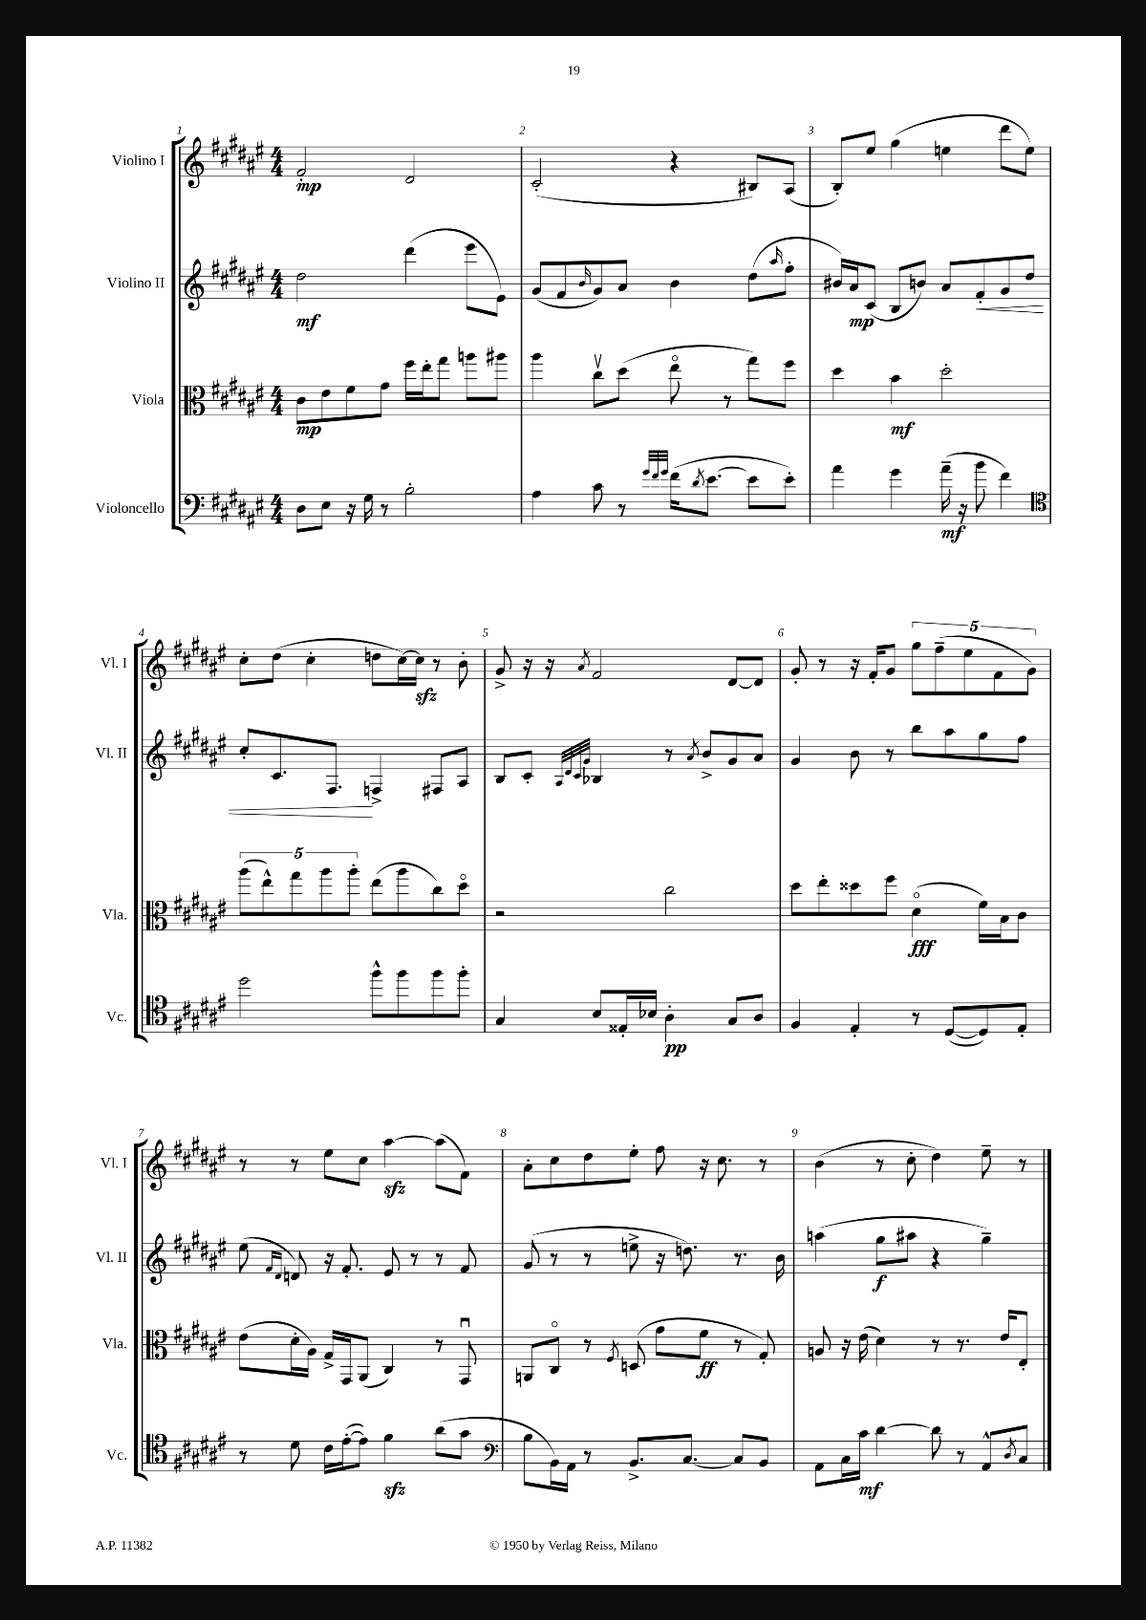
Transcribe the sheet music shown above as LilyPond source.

<<
\new StaffGroup <<
\new Staff = "s0" \with { instrumentName = "Violino I" shortInstrumentName = "Vl. I" } {
    \clef treble \key fis \major \numericTimeSignature \time 4/4
    fis'2-.\mp dis'2 |
    cis'2-.( r4 bis8) ais8( |
    b8-.) eis''8 gis''4( e''4 dis'''8 e''8) |
    cis''8-. dis''8( cis''4-. d''8 cis''16~) cis''16\sfz r8 b'8-. |
    gis'8-> r16 r16 \acciaccatura { ais'8 } fis'2 dis'8~ dis'8 |
    gis'8-. r8 r16 fis'16-. gis'8 \tuplet 5/4 { gis''8 fis''8--( eis''8 fis'8 gis'8) } |
    r8 r8 eis''8 cis''8 ais''4~\sfz ais''8( fis'8) |
    ais'8-. cis''8 dis''8 eis''8-. fis''8 r16 cis''8. r8 |
    b'4( r8 cis''8-. dis''4) eis''8-- r8 \bar "|." |
}
\new Staff = "s1" \with { instrumentName = "Violino II" shortInstrumentName = "Vl. II" } {
    \clef treble \key fis \major \numericTimeSignature \time 4/4
    dis''2\mf dis'''4( eis'''8 eis'8) |
    gis'8( fis'8 \grace { b'16 } gis'8) ais'8 b'4 dis''8( \grace { ais''16 } fis''8-. |
    bis'16) ais'16\mp cis'8( b8 b'8) ais'8 fis'8-.\< gis'8 dis''8 |
    cis''8-. cis'8. fis8.\! f4-> fis8 ais8 |
    b8 cis'8-. \grace { ais32 dis'32 cis'32 gis'32 } bes4 r8 \acciaccatura { ais'8 } b'8-> gis'8 ais'8 |
    gis'4 b'8 r8 b''8 ais''8 gis''8 fis''8 |
    eis''8( \grace { fis'16 dis'16 } d'8) r16 fis'8.-. eis'8 r8 r8 fis'8 |
    gis'8( r8 r8 e''8-> r16 d''8.) r8. b'16 |
    a''4( gis''8\f ais''8 r4 gis''4--) \bar "|." |
}
\new Staff = "s2" \with { instrumentName = "Viola" shortInstrumentName = "Vla." } {
    \clef alto \key fis \major \numericTimeSignature \time 4/4
    cis'8\mp eis'8 fis'8 gis'8 fis''16 eis''16-. gis''8 a''8 ais''8 |
    ais''4 cis''8\upbow dis''8( eis''8\flageolet r8 gis''8) fis''8 |
    dis''4 b'4\mf dis''2-. |
    \tuplet 5/4 { ais''8( eis''8-^) gis''8 ais''8 ais''8-. } eis''8( ais''8 cis''8) dis''8\flageolet |
    r2 cis''2 |
    dis''8 eis''8-. disis''8 fis''8 dis'4\flageolet\fff( fis'16) b16 cis'8 |
    eis'8( dis'16-. ais16) gis16-> gis,16 ais,8( cis4) r8 gis,8\downbow |
    a,8 cis8\flageolet r8 \acciaccatura { fis8 } d8( gis'8 fis'8\ff r8 gis8-.) |
    a8 r16 eis'16( dis'4) r8 r8. eis'16 eis8-. \bar "|." |
}
\new Staff = "s3" \with { instrumentName = "Violoncello" shortInstrumentName = "Vc." } {
    \clef bass \key fis \major \numericTimeSignature \time 4/4
    dis8 eis8 r16 gis16 r8 b2-. |
    ais4 cis'8 r8 \grace { gis'32 fis'32 gis'32 } fis'16( \acciaccatura { dis'8 } eis'8.~ eis'8 eis'8-.) |
    ais'4 gis'4 ais'16--\mf( r16 b'8 fis'4) |
    \clef tenor dis''2 fis''8-^ fis''8 fis''8 fis''8-. |
    gis4 b8 eisis16-. bes16 ais4-.\pp gis8 ais8 |
    fis4 eis4-. r8 dis8~( dis8) eis8-. |
    r8 dis'8 cis'16 eis'16~-.( eis'8) fis'4\sfz ais'8( gis'8 |
    \clef bass b8 b,16) ais,16 r8 b,8.-> cis8.~ cis8 b,8 |
    ais,8 cis16 cis'16\mf dis'4~ dis'8 r8 ais,8-^ \acciaccatura { dis8 } cis8 \bar "|." |
}
>>
>>
\layout { \context { \Score \override BarNumber.break-visibility = ##(#f #t #t) barNumberVisibility = #all-bar-numbers-visible } }
